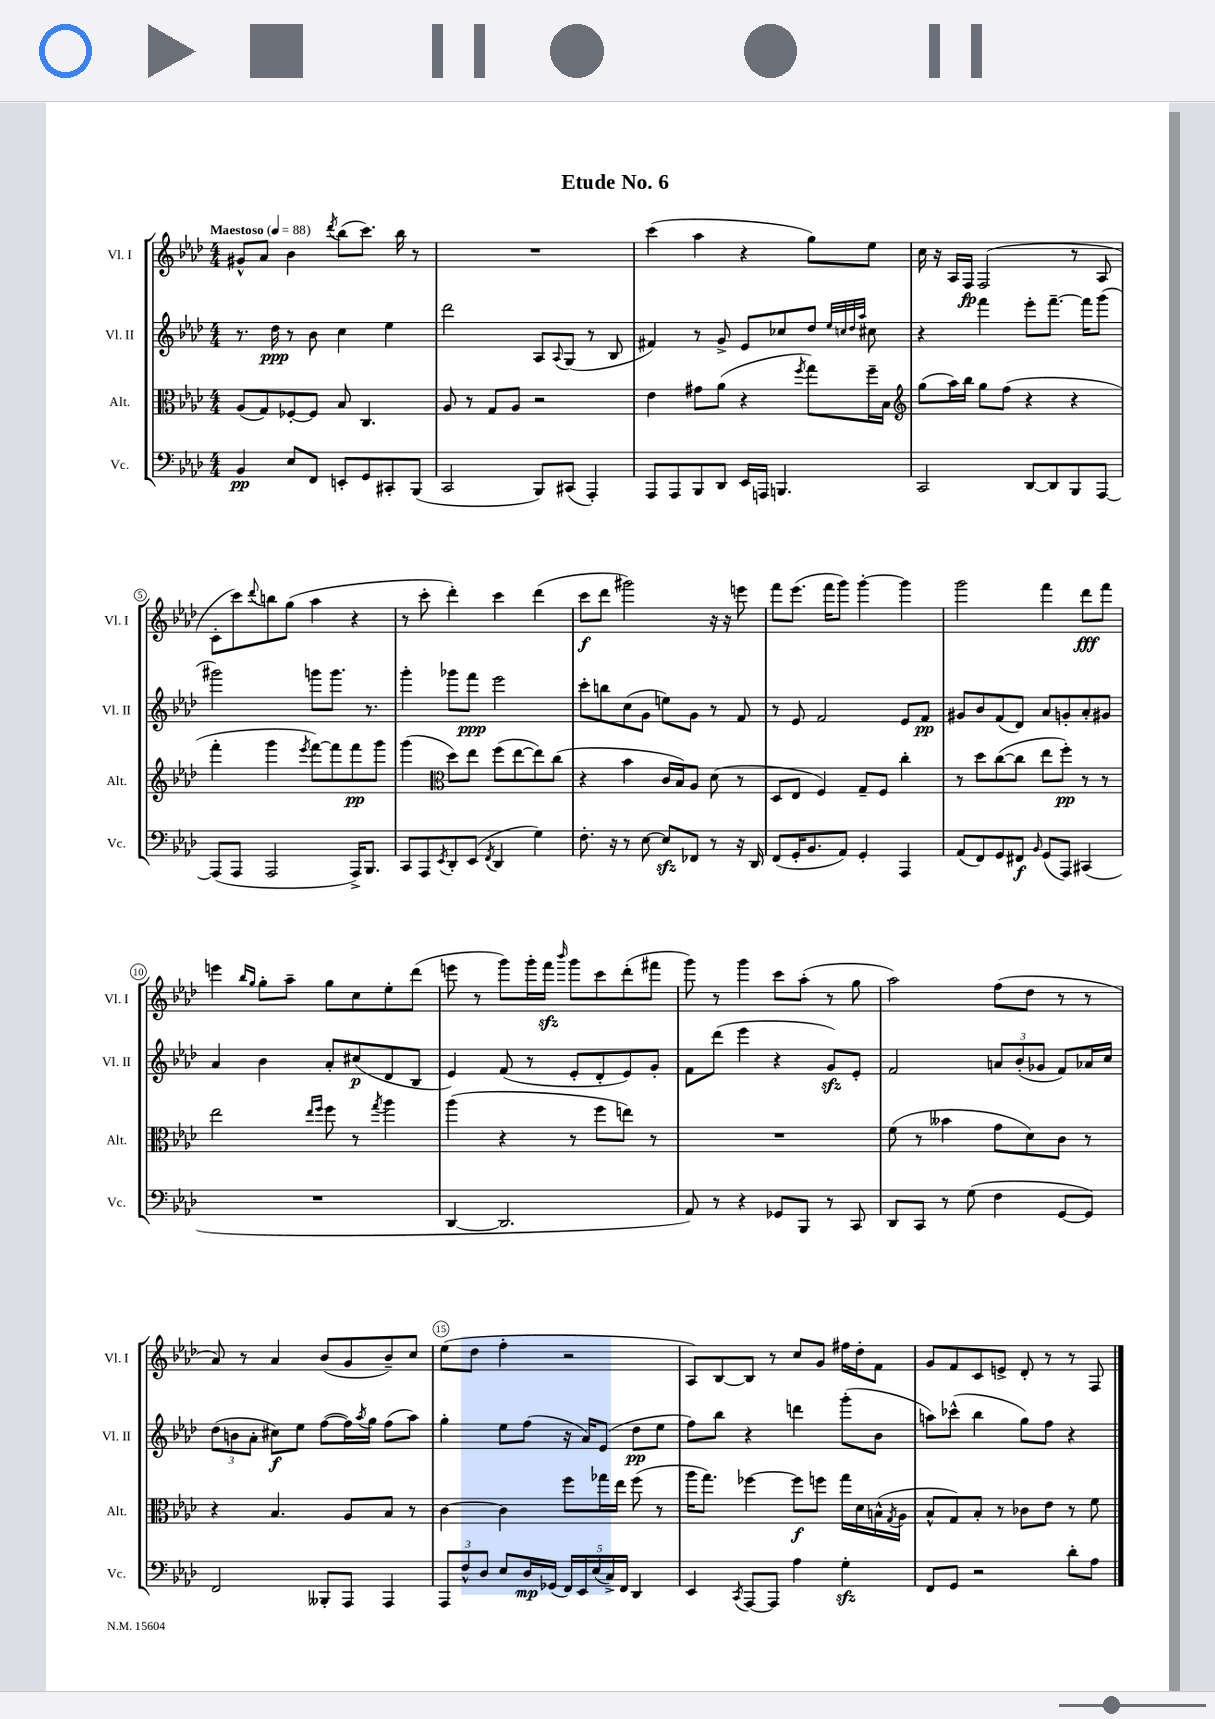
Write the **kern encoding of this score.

**kern	**dynam	**kern	**dynam	**kern	**dynam	**kern	**dynam
*part4	*part4	*part3	*part3	*part2	*part2	*part1	*part1
*staff4	*staff4	*staff3	*staff3	*staff2	*staff2	*staff1	*staff1
*I"Vc.	*	*I"Alt.	*	*I"Vl. II	*	*I"Vl. I	*
*I'Vc.	*	*I'Alt.	*	*I'Vl. II	*	*I'Vl. I	*
*clefF4	*	*clefC3	*	*clefG2	*	*clefG2	*
*k[b-e-a-d-]	*	*k[b-e-a-d-]	*	*k[b-e-a-d-]	*	*k[b-e-a-d-]	*
*M4/4	*	*M4/4	*	*M4/4	*	*M4/4	*
*MM88	*	*MM88	*	*MM88	*	*MM88	*
=1	=1	=1	=1	=1	=1	=1	=1
!	!	!	!	!	!	!LO:TX:a:B:t=Maestoso	!
4BB-/	pp	(8A-/L	.	8.r	.	8g#X^^/L	.
.	.	8G/)	.	.	.	8a-/J	.
.	.	.	.	16dd-\	ppp	.	.
8E-/L	.	[8F-X'/	.	8r	.	4b-\	.
8FF/J	.	8F-/J]	.	8b-\	.	.	.
.	.	.	.	.	.	8qddd-/	.
8EEn'/L	.	8B-/	.	4cc\	.	(8bb-\L	.
8GG/	.	4.C/	.	.	.	8.ccc\J)	.
8CC#X'/	.	.	.	4ee-\	.	.	.
.	.	.	.	.	.	16bb-\	.
(8BBB-/J	.	.	.	.	.	8r	.
=2	=2	=2	=2	=2	=2	=2	=2
2CC/	.	8A-/	.	2ddd-\	.	1r	.
.	.	8r	.	.	.	.	.
.	.	8G/L	.	.	.	.	.
.	.	8A-/J	.	.	.	.	.
8BBB-/L)	.	2r	.	8A-/L	.	.	.
.	.	.	.	8qqA-/	.	.	.
(8CC#X/J	.	.	.	(8G/J	.	.	.
4AAA-'/)	.	.	.	8r	.	.	.
.	.	.	.	8B-/	.	.	.
=3	=3	=3	=3	=3	=3	=3	=3
8AAA-/L	.	4e-\	.	4f#X/)	.	(4ccc\	.
8AAA-/	.	.	.	.	.	.	.
8BBB-/	.	8g#X\L	.	8r	.	4aa-\	.
8DD-/J	.	(8a-\J	.	8g^/	.	.	.
16EE-/LL	.	4r	.	8e-/L	.	4r	.
16AAAn/JJ	.	.	.	.	.	.	.
4.BBBn/	.	.	.	8cc-X/	.	.	.
.	.	8qff/	.	.	.	.	.
.	.	8gg\L)	.	8dd-/J	.	8gg\L)	.
.	.	.	.	32qqee-/LLL	.	.	.
.	.	.	.	32qqccn/	.	.	.
.	.	.	.	32qqdd-/	.	.	.
.	.	.	.	32qqaa-/JJJ	.	.	.
.	.	16ff~\L	.	8cc#X\	.	8ee-\J	.
.	.	16B-\JJ	.	.	.	.	.
=4	=4	=4	=4	=4	=4	=4	=4
*	*	*clefG2	*	*	*	*	*
2CC/	.	(8gg\L	.	4r	.	16cc\	.
.	.	.	.	.	.	16r	.
.	.	16aa-\L)	.	.	.	16A-/LL	.
.	.	16bb-\JJ	.	.	.	16F/JJ	fp
.	.	8gg\L	.	4fff\	.	(2F/	.
.	.	(8ff\J	.	.	.	.	.
[8DD-/L	.	4r	.	8eee-'\L	.	.	.
8DD-/]	.	.	.	[8.fff~\J	.	.	.
8BBB-/	.	4r	.	.	.	8r	.
.	.	.	.	16fff\KL]	.	.	.
[8AAA-/J	.	.	.	(8ggg\J	.	8A-/	.
!!LO:LB:g=z
=5	=5	=5	=5	=5	=5	=5	=5
(8AAA-/L]	.	4fff'\	.	2ggg#X\)	.	8c'\L	.
8AAA-/J	.	.	.	.	.	8ccc\)	.
.	.	.	.	.	.	8qqddd-/	.
2AAA-/	.	4ggg\	.	.	.	8bbn\	.
.	.	.	.	.	.	(8gg\J	.
.	.	8qeee-/	.	.	.	.	.
.	.	[8fff\L)	.	8gggn\L	.	4aa-\	.
.	.	8fff\]	.	8.ggg\J	.	.	.
16AAA-^/KL)	.	8fff\	pp	.	.	4r	.
8.BBB-/J	.	.	.	8.r	.	.	.
.	.	8ggg\J	.	.	.	.	.
=6	=6	=6	=6	=6	=6	=6	=6
8CC/L	.	(4ggg\	.	4ggg'\	.	8r	.
8AAA-/	.	.	.	.	.	8ccc'\	.
8qEE-/	.	.	.	.	.	.	.
*	*	*clefC3	*	*	*	*	*
8DD-'/	.	8dd-\L)	.	8ggg-X\L	.	4ddd-'\)	.
(8EE-/J	.	8ee-\J	.	8fff\J	ppp	.	.
8qFF/	.	.	.	.	.	.	.
4DD-/	.	(8ff\L	.	2eee-\	.	4ccc\	.
.	.	[8ee-\	.	.	.	.	.
4G\)	.	8ee-\])	.	.	.	(4ddd-\	.
.	.	(8cc\J	.	.	.	.	.
=7	=7	=7	=7	=7	=7	=7	=7
8.F'\	.	4r	.	8ccc'\L	.	8ccc\L	f
.	.	.	.	8bbn\	.	8ddd-\J	.
16r	.	.	.	.	.	.	.
8r	.	4b-\	.	(8cc\	.	2ggg#X\)	.
[8E-\	.	.	.	8g\J	.	.	.
8E-zz/L]	.	16c/LL	.	8een\L)	.	.	.
.	.	16B-/J)	.	.	.	.	.
8FF-X/J	.	8A-/J	.	8g\J	.	.	.
8r	.	(8d-\	.	8r	.	16r	.
.	.	.	.	.	.	16r	.
16r	.	8r	.	8f/	.	8eeen\	.
16DD-/	.	.	.	.	.	.	.
=8	=8	=8	=8	=8	=8	=8	=8
(8FF/L	.	8D-/L	.	8r	.	8fff\L	.
16GG'/K	.	8E-/J	.	8e-/	.	(8.eee-\J	.
8.BB-/	.	.	.	.	.	.	.
.	.	4F/)	.	2f/	.	.	.
.	.	.	.	.	.	16fff\KL	.
8AA-/J)	.	.	.	.	.	8ggg\J)	.
4GG'/	.	8G~/L	.	.	.	[4ggg'\	.
.	.	8F/J	.	.	.	.	.
4AAA-/	.	4cc'\	.	8e-/L	.	4ggg\]	.
.	.	.	.	8f/J	pp	.	.
=9	=9	=9	=9	=9	=9	=9	=9
(8AA-/L	.	8r	.	8g#X/L	.	2ggg\	.
8FF/)	.	8dd-\L	.	8b-/	.	.	.
8GG/	.	([8cc\	.	(8f/	.	.	.
8FF#X/J	f	8cc\J]	.	8d-/J)	.	.	.
16qqBB-/	.	.	.	.	.	.	.
(8GG/L	.	8ee-\L	.	8a-/L	.	4fff\	.
8AAA-/J)	.	8ff'\J)	pp	8gn'/	.	.	.
(4CC#X/	.	8r	.	8a-'/	.	8ddd-\L	fff
.	.	8r	.	8g#X/J	.	8fff\J	.
!!LO:LB:g=z
=10	=10	=10	=10	=10	=10	=10	=10
1r	.	2ee-\	.	4a-/	.	4eeen\	.
.	.	.	.	.	.	16qqbb-/LL	.
.	.	.	.	.	.	16qqgg/JJ	.
.	.	.	.	4b-\	.	8gg'\L	.
.	.	.	.	.	.	8aa-~\J	.
.	.	16qqee-/LL	.	.	.	.	.
.	.	16qqff/JJ	.	.	.	.	.
.	.	8ff\	.	8a-'/L	.	8gg\L	.
.	.	8r	.	(8cc#X/	p	8cc\	.
.	.	8qgg/	.	.	.	.	.
.	.	4aa-\	.	8d-/	.	8ee-'\	.
.	.	.	.	8B-/J	.	(8ddd-\J	.
=11	=11	=11	=11	=11	=11	=11	=11
[4DD-/	.	(4aa-\	.	4e-/)	.	8eeen\	.
.	.	.	.	.	.	8r	.
2.DD-/]	.	4r	.	(8f/	.	8ggg\L)	.
.	.	.	.	8r	.	16ggg'\L	.
.	.	.	.	.	.	16fffzz\JJ	.
.	.	.	.	.	.	16qqbbb-/	.
.	.	8r	.	8e-'/L	.	8ggg\L	.
.	.	8ff\L	.	8d-'/	.	8ccc\	.
.	.	8een\J)	.	8e-/)	.	(8ddd-'\	.
.	.	8r	.	8g'/J	.	8fff#X\J	.
=12	=12	=12	=12	=12	=12	=12	=12
8AA-/)	.	1r	.	8f\L	.	8ggg\)	.
8r	.	.	.	(8ddd-\J	.	8r	.
4r	.	.	.	4eee-\	.	4ggg\	.
8GG-X/L	.	.	.	4r	.	8ccc\L	.
8BBB-/J	.	.	.	.	.	(8aa-'\J	.
8r	.	.	.	8gzz/L)	.	8r	.
8CC/	.	.	.	8e-'/J	.	8gg\	.
=13	=13	=13	=13	=13	=13	=13	=13
8DD-/L	.	(8f\	.	2f/	.	2aa-\)	.
8CC/J	.	8r	.	.	.	.	.
8r	.	4b--X\	.	.	.	.	.
(8G\	.	.	.	.	.	.	.
4F\	.	8g\L	.	12an/L	.	(8ff\L	.
.	.	.	.	(12b-'/	.	.	.
.	.	8d-\)	.	.	.	8dd-\J	.
.	.	.	.	12g-X/J	.	.	.
[8GG/L	.	8c\J	.	8f/L)	.	8r	.
8GG/J])	.	8r	.	16a-X/L	.	8r	.
.	.	.	.	16cc/JJ	.	.	.
!!LO:LB:g=z
=14	=14	=14	=14	=14	=14	=14	=14
2FF/	.	4r	.	(12dd-\L	.	8a-/)	.
.	.	.	.	12bn\	.	.	.
.	.	.	.	.	.	8r	.
.	.	.	.	12a-'\J	.	.	.
.	.	4.B-/	.	8cc#X\L)	f	4a-/	.
.	.	.	.	8ee-\J	.	.	.
8BBB--X'/L	.	.	.	([8ff\L	.	(8b-/L	.
8AAA-/J	.	8A-/L	.	16ff\L])	.	8g/	.
.	.	.	.	8qaa-/	.	.	.
.	.	.	.	16gg\JJ	.	.	.
4AAA-/	.	8B-/J	.	(8ff\L	.	8b-~/)	.
.	.	8r	.	8aa-\J)	.	8cc/J	.
=15	=15	=15	=15	=15	=15	=15	=15
12AAA-/L	.	[4c\	.	4gg'\	.	(8ee-\L	.
12F^^/	.	.	.	.	.	.	.
.	.	.	.	.	.	8dd-\J	.
12D-/J	.	.	.	.	.	.	.
8E-/L	.	4c\]	.	8ee-\L	.	4ff'\	.
16D-/L	mp	.	.	(8ff\J	.	.	.
(16GG-X/JJ	.	.	.	.	.	.	.
20FF/LL)	.	8ff\L	.	16r	.	2r	.
20EE-/	.	.	.	.	.	.	.
.	.	.	.	16a-/KL)	.	.	.
(20E-/	.	.	.	.	.	.	.
.	.	16gg-X\L	.	(8e-/J	.	.	.
20C^/)	.	.	.	.	.	.	.
.	.	16ee-\JJ	.	.	.	.	.
20FF/JJ	.	.	.	.	.	.	.
4DD-/	.	(8ff\	.	8dd-\L	pp	.	.
.	.	8r	.	8ee-\J	.	.	.
=16	=16	=16	=16	=16	=16	=16	=16
4EE-/	.	16aa-\KL	.	8ff\L)	.	8A-/L)	.
.	.	8.gg\J)	.	.	.	.	.
.	.	.	.	8bb-\J	.	[8B-/	.
8qCC/	.	.	.	.	.	.	.
[8AAA-/L	.	[4ff-X\	.	4r	.	8B-/J]	.
8AAA-/J]	.	.	.	.	.	8r	.
4A-\	.	8ff-\L]	f	4dddn\	.	8cc/L	.
.	.	8ffn\J	.	.	.	8g/J	.
4Gzz'\	.	16gg\LL	.	(8ggg'\L	.	16ff#X\LL	.
.	.	16d-\	.	.	.	16dd-'\J	.
.	.	(16Bn^^\	.	8b-\J	.	8f\J	.
.	.	8qG/	.	.	.	.	.
.	.	16A-\JJ	.	.	.	.	.
=17	=17	=17	=17	=17	=17	=17	=17
8FF/L	.	8B-^^/L	.	8aan\L)	.	8g/L	.
8GG/J	.	8G/)	.	(8ccc-X^^\J	.	8f/	.
2r	.	8B-'/J	.	4bb-\	.	8c/	.
.	.	8r	.	.	.	8en^/J	.
.	.	8c-X\L	.	8gg\L)	.	8d-'/	.
.	.	8e-\J	.	8ff\J	.	8r	.
8d-'\L	.	8r	.	4r	.	8r	.
8A-\J	.	8f\	.	.	.	8F/	.
==	==	==	==	==	==	==	==
*-	*-	*-	*-	*-	*-	*-	*-
